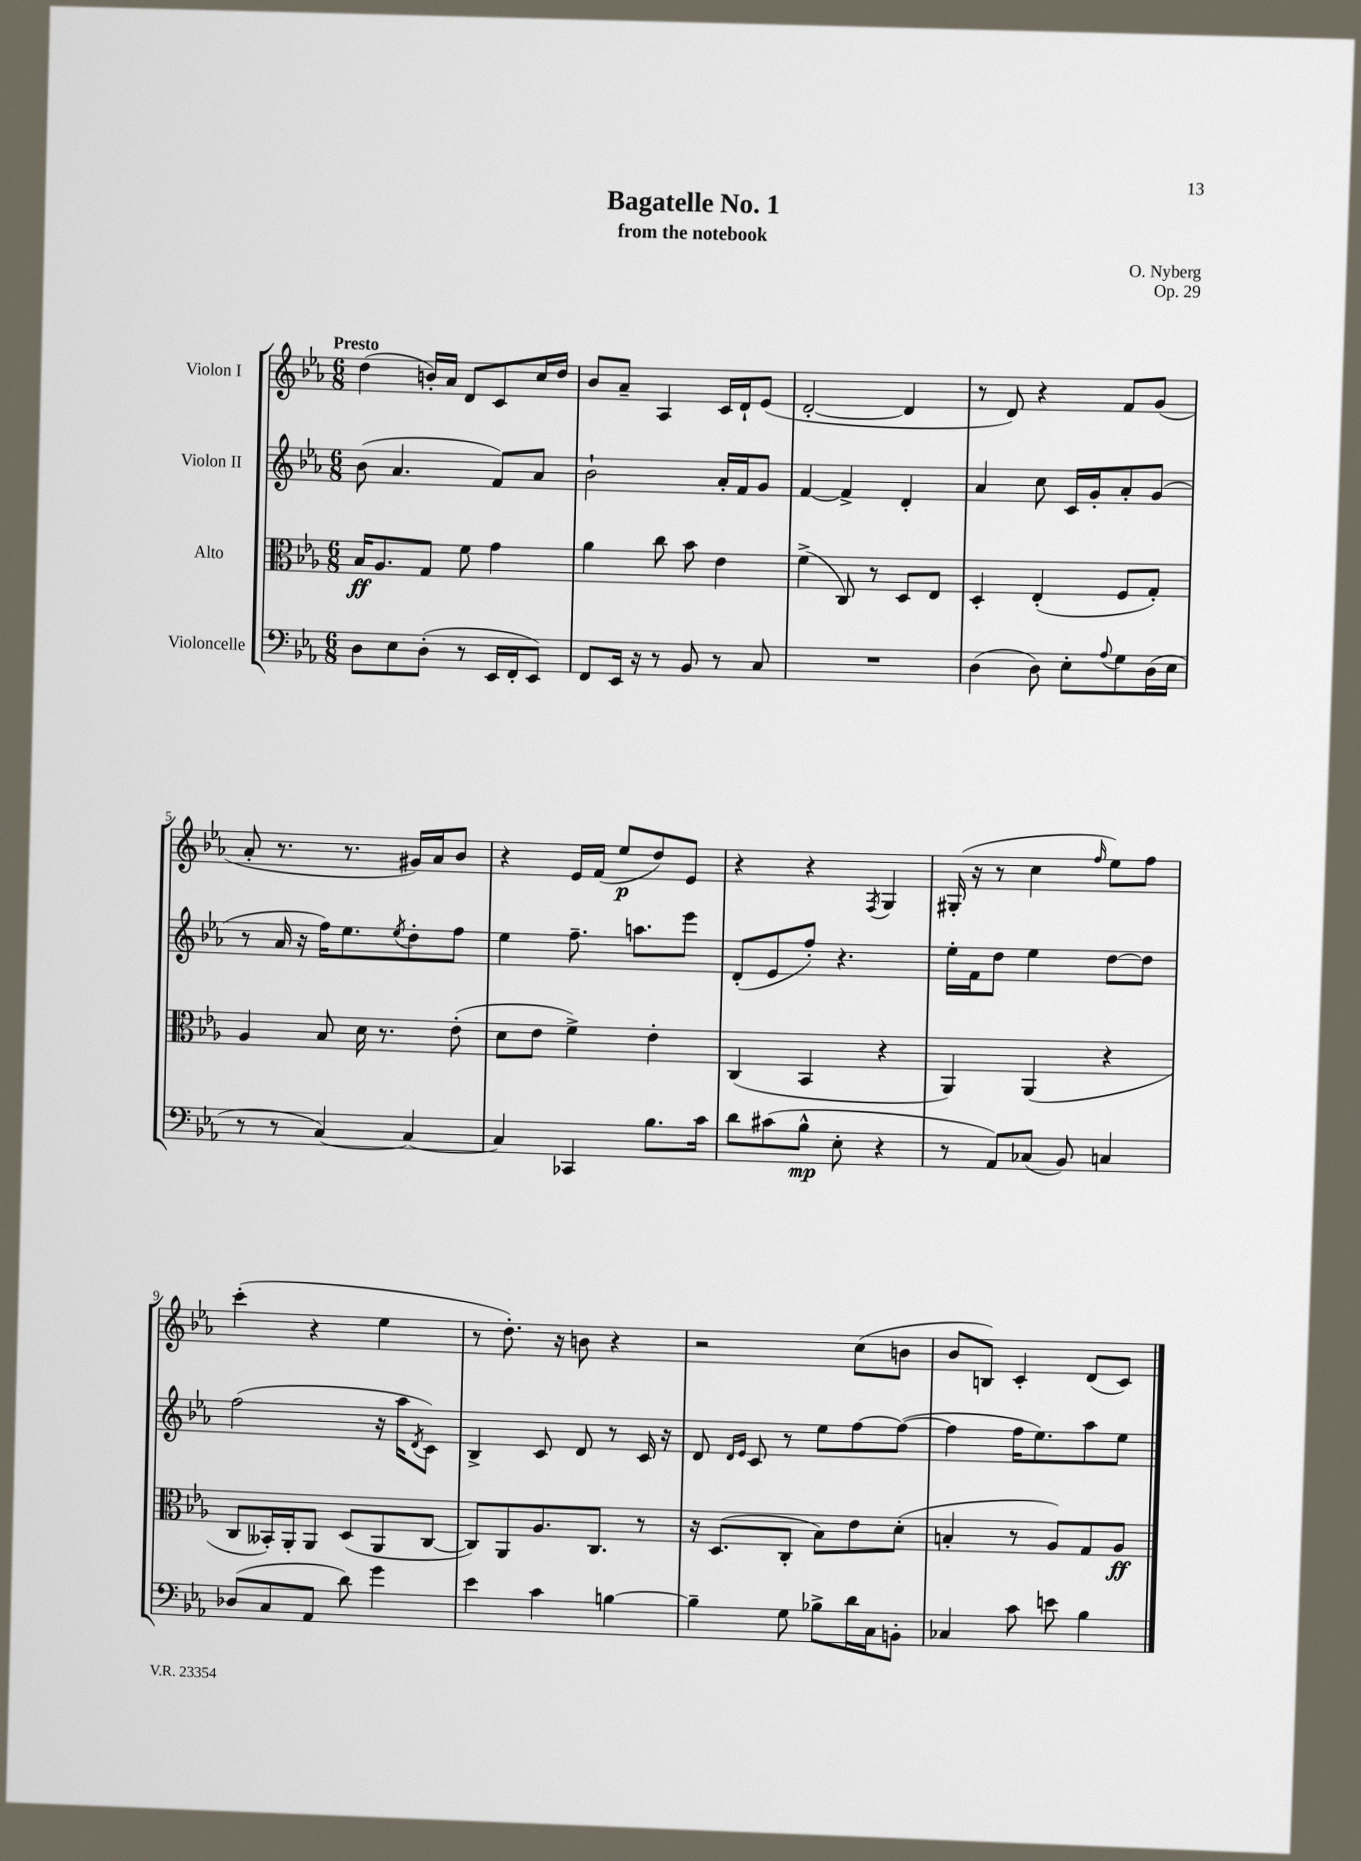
\header { title = "Bagatelle No. 1" composer = "O. Nyberg" subtitle = "from the notebook" opus = "Op. 29" }
<<
\new StaffGroup <<
\new Staff = "s0" \with { instrumentName = "Violon I" } {
    \clef treble \key ees \major \numericTimeSignature \time 6/8 \tempo "Presto"
    d''4( b'16-.) aes'16 d'8 c'8 c''16 d''16 |
    bes'8 aes'8-- aes4 c'16 d'16-! ees'8( |
    d'2~-. d'4 |
    r8 d'8) r4 f'8 g'8( |
    aes'8-. r8. r8. gis'16) aes'16 bes'8 |
    r4 ees'16 f'16( ees''8\p d''8) ees'8 |
    r4 r4 \acciaccatura { f8 } g4 |
    gis16-.( r16 r8 c''4 \grace { f''16 } ees''8) f''8 |
    c'''4-.( r4 ees''4 |
    r8 d''8.-.) r16 b'8 r4 |
    r2 c''8( b'8 |
    bes'8 b8) c'4-. d'8( c'8) \bar "|." |
}
\new Staff = "s1" \with { instrumentName = "Violon II" } {
    \clef treble \key ees \major \numericTimeSignature \time 6/8
    bes'8( aes'4. f'8) aes'8 |
    bes'2-! aes'16-. f'16 g'8 |
    f'4~ f'4-> d'4-. |
    aes'4 c''8 c'16 g'16-. aes'8-. g'8( |
    r8 aes'16 r16 f''16) ees''8. \acciaccatura { ees''8 } d''8-. f''8 |
    ees''4 f''8.-- a''8. ees'''8 |
    d'8-.( ees'8 f''8-.) r4. |
    ees''16-. f'16 d''8 ees''4 d''8~ d''8 |
    f''2( r16 aes''16 \acciaccatura { d'8 } c'8) |
    bes4-> c'8 d'8 r8 c'16 r16 |
    d'8 \grace { d'16 ees'16 } c'8 r8 ees''8 f''8~ f''8~( |
    f''4 f''16 ees''8.) aes''8 ees''8 \bar "|." |
}
\new Staff = "s2" \with { instrumentName = "Alto" } {
    \clef alto \key ees \major \numericTimeSignature \time 6/8
    bes16\ff aes8. g8 f'8 g'4 |
    aes'4 c''8 bes'8 ees'4 |
    f'4->( c8) r8 d8 ees8 |
    d4-. ees4-.( f8 g8-.) |
    aes4 bes8 d'16 r8. ees'8-.( |
    d'8 ees'8 f'4->) ees'4-. |
    c4( bes,4 r4 |
    aes,4) aes,4( r4 |
    c8 beses,16-.) aes,16-. aes,8 d8( aes,8 c8~ |
    c8) aes,8 aes8. c8. r8 |
    r16 d8.( c8-. bes8) ees'8 d'8-.( |
    b4-. r8 aes8) g8 aes8\ff \bar "|." |
}
\new Staff = "s3" \with { instrumentName = "Violoncelle" } {
    \clef bass \key ees \major \numericTimeSignature \time 6/8
    d8 ees8 d8-.( r8 ees,16 f,16-. ees,8) |
    f,8 ees,16 r16 r8 bes,8 r8 c8 |
    R2. |
    d4( d8) ees8-. \appoggiatura { aes8 } g8 d16( ees16 |
    r8 r8 c4~) c4~ |
    c4 ces,4 bes8. c'16 |
    d'8 cis'8( bes8-^\mp ees8-. r4 |
    r8 aes,8) ces8( bes,8) c4 |
    des8( c8 aes,8 d'8) g'4 |
    ees'4 c'4 b4~ |
    b4-- g8 bes8-> d'16 c16 b,8-. |
    ces4 c'8 e'8 bes4 \bar "|." |
}
>>
>>
